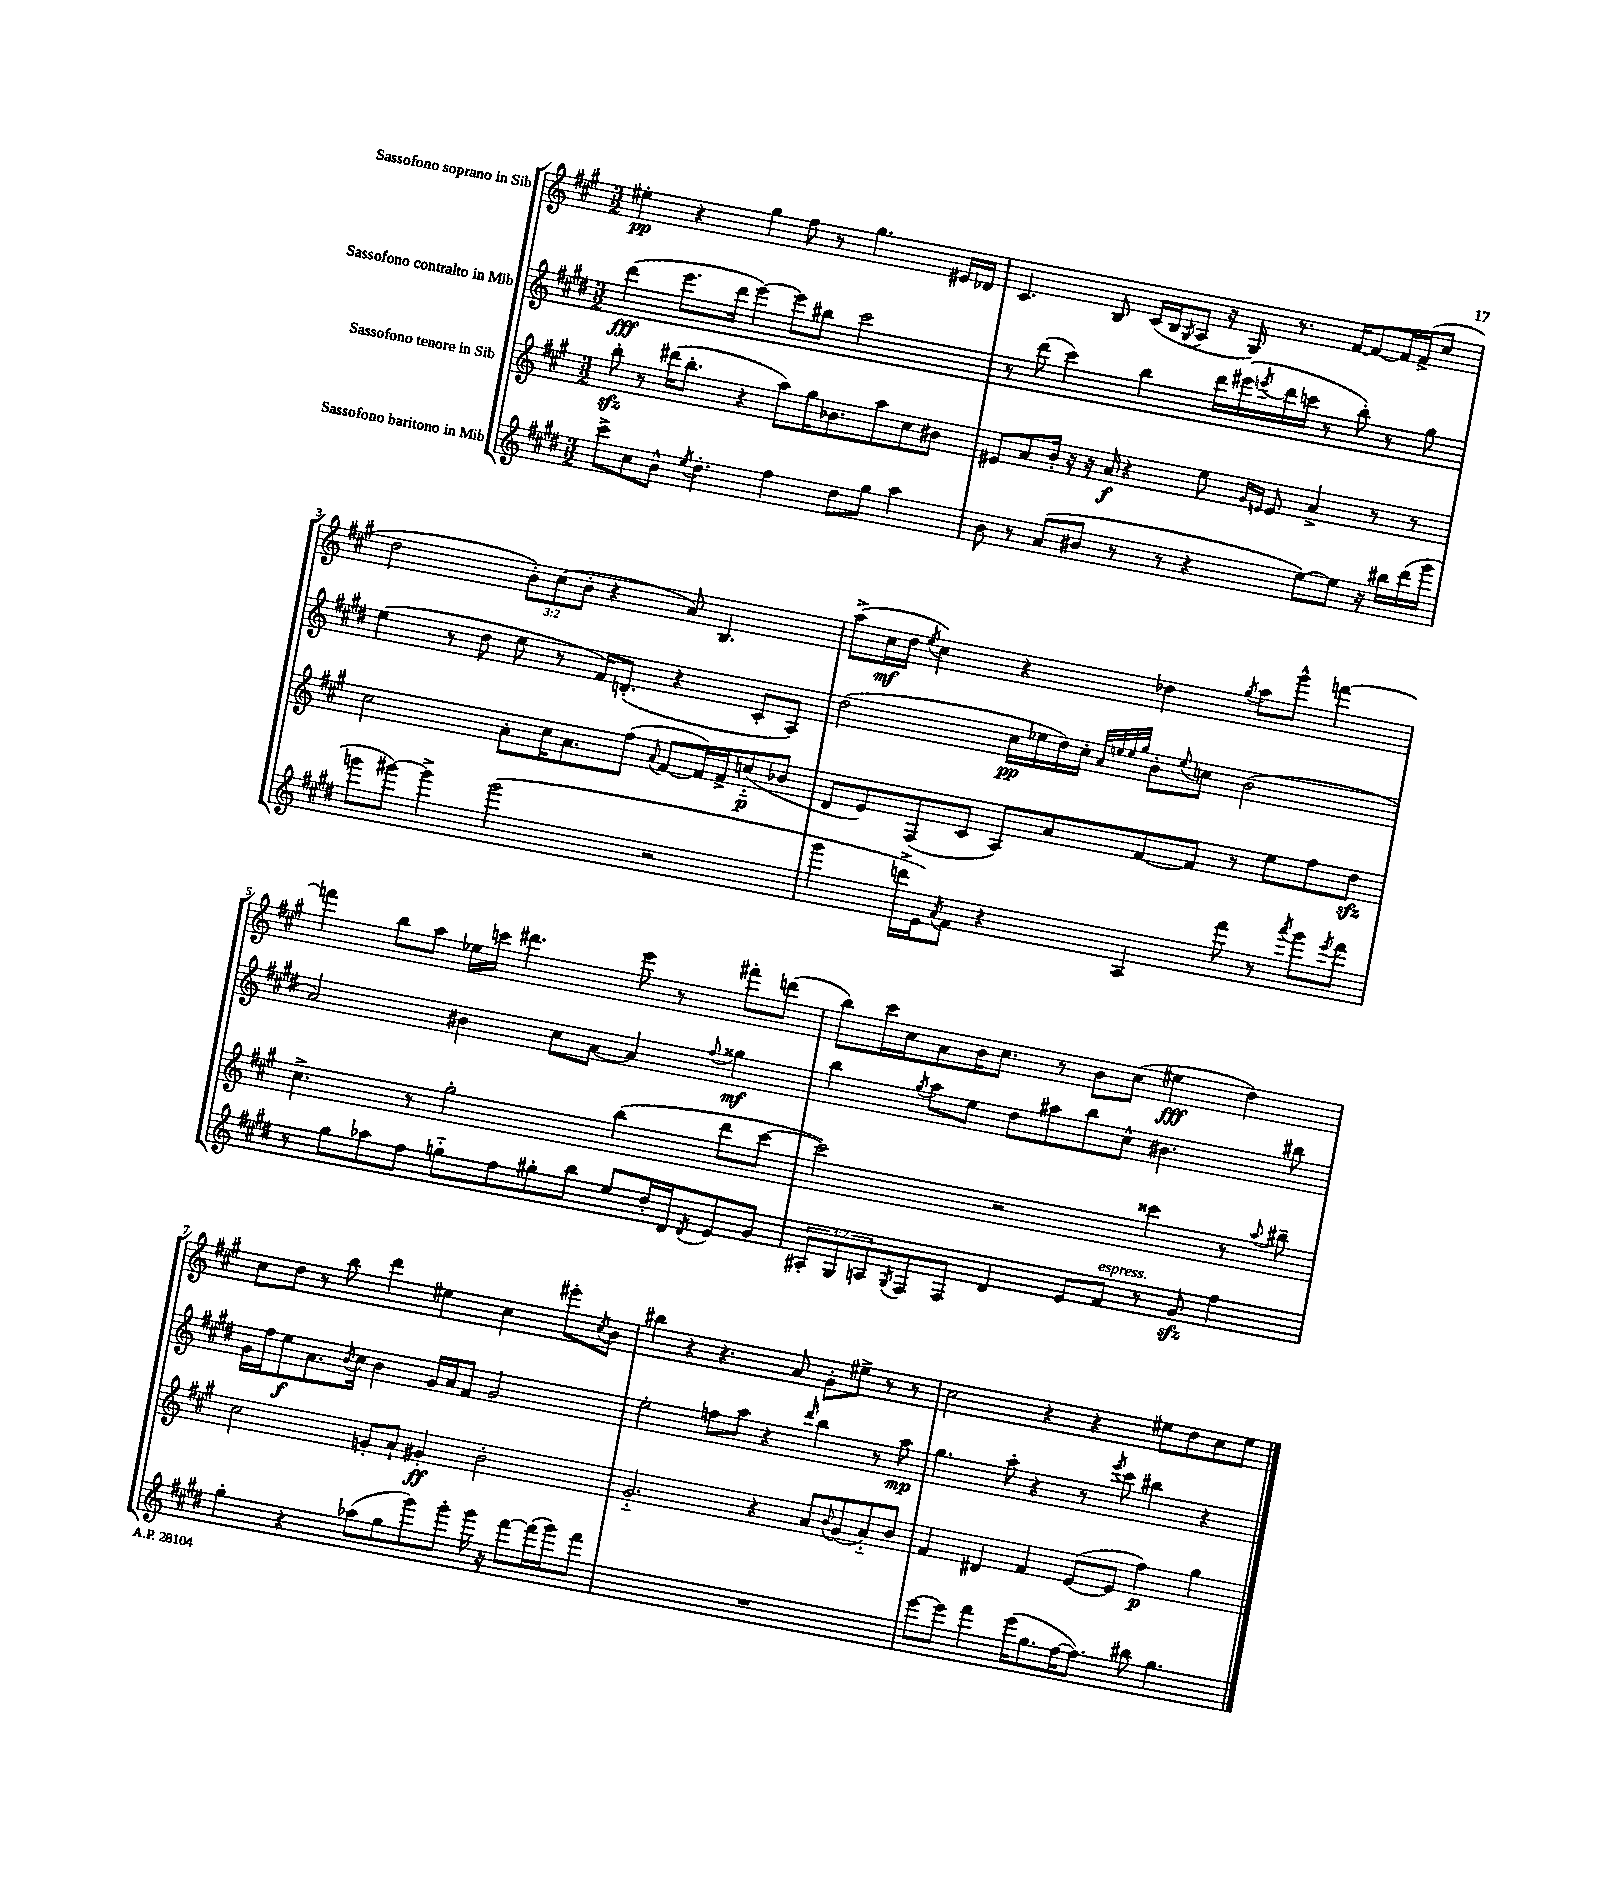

**kern	**kern	**dynam	**kern	**dynam	**kern	**dynam
*part4	*part3	*part3	*part2	*part2	*part1	*part1
*staff4	*staff3	*staff3	*staff2	*staff2	*staff1	*staff1
*I"Sassofono baritono in Mib	*I"Sassofono tenore in Sib	*	*I"Sassofono contralto in Mib	*	*I"Sassofono soprano in Sib	*
*clefG2	*clefG2	*	*clefG2	*	*clefG2	*
*k[f#c#g#d#]	*k[f#c#g#]	*	*k[f#c#g#d#]	*	*k[f#c#g#]	*
*M3/2	*M3/2	*	*M3/2	*	*M3/2	*
=1	=1	=1	=1	=1	=1	=1
8ccc#^\L	8bbzz'\	.	(4ddd#\	fff	4ee#X'\	pp
8cc#\	8r	.	.	.	.	.
8b^^\J	(16ddd#X\KL	.	8.eee\L	.	4r	.
.	8.bb'\J	.	.	.	.	.
8qee/	.	.	.	.	.	.
4.dd#'\	.	.	.	.	.	.
.	.	.	16ddd#\Jk	.	.	.
.	4r	.	[4eee\)	.	4gg#\	.
4ff#\	8aa\L)	.	8eee\L]	.	8ff#\	.
.	16gg#\K	.	8bb#X\J	.	8r	.
.	8.b-X\	.	.	.	.	.
8dd#\L	.	.	2ccc#\	.	4.gg#\	.
8gg#\J	8aa\	.	.	.	.	.
4aa\	8cc#\	.	.	.	.	.
.	8b#X\J	.	.	.	16e#X/LL	.
.	.	.	.	.	16d-X/JJ	.
=2	=2	=2	=2	=2	=2	=2
8b\	8e#X/L	.	8r	.	4.c#/	.
8r	8a/	.	(8ddd#\	.	.	.
(8a/L	16b'/Jk	.	4ccc#\)	.	.	.
.	16r	.	.	.	.	.
8b#X/J	16r	.	.	.	8B/	.
.	16a/	f	.	.	.	.
8r	4r	.	4bb\	.	(16c#/LL	.
.	.	.	.	.	16B/J	.
.	.	.	.	.	8qG#/	.
8r	.	.	.	.	8A/J	.
4r	8ee\	.	16ddd#\LL	.	16r	.
.	.	.	(16eee#X\	.	16G#/)	.
.	16qqg#/LL	.	.	.	.	.
.	16qqen/JJ	.	8qeeen/	.	.	.
.	8e/	.	16ddd#\	.	8.r	.
.	.	.	16cccn\JJ	.	.	.
[8ee\L)	4a^/	.	8r	.	.	.
.	.	.	.	.	[16f#/KL	.
8ee\J]	.	.	8bb'\)	.	8f#/_	.
16r	8r	.	8r	.	16f#/L]	.
16bb#X\LL	.	.	.	.	(16f#^/J	.
(16ddd#\	8r	.	8gg#\	.	8cc#/J	.
16ggg#\JJ	.	.	.	.	.	.
!!LO:LB:g=z
=3	=3	=3	=3	=3	=3	=3
8gggn\L	2cc#\	.	(4ee\	.	2dd\	.
[8ggg#X\J)	.	.	.	.	.	.
4ggg#^\]	.	.	8r	.	.	.
.	.	.	8dd#\	.	.	.
(2ggg#\	8a'\L	.	8ee\	.	12b'\L)	.
.	.	.	.	.	(12cc#\	.
.	16cc#\K	.	8r	.	.	.
.	.	.	.	.	12b'\J	.
.	8.a\	.	.	.	.	.
.	.	.	16f#/KL)	.	4r	.
.	.	.	(8.dn'/J	.	.	.
.	(8ff#\J	.	.	.	.	.
.	8qqa/	.	.	.	.	.
2r	[8f#/L	.	4r	.	8a/)	.
.	16f#/L])	.	.	.	4.B/	.
.	16f#^/J	.	.	.	.	.
.	(8ccn/	p	8c#'/L	.	.	.
.	8b-X/J	.	8A/J)	.	.	.
=4	=4	=4	=4	=4	=4	=4
4ggg#\	8d/L	.	(2dd#\	.	(8aa^\L	.
.	8e/)	.	.	.	16cc#\L	mf
.	.	.	.	.	16dd\JJ	.
.	.	.	.	.	8qee/	.
16dddn^\LL	(8F#/	.	.	.	4cc#\)	.
16e\J)	.	.	.	.	.	.
8qa/	.	.	.	.	.	.
8f#\J	8c#/J	.	.	.	.	.
4r	8A/L)	.	16cc#\LL	pp	4r	.
.	.	.	16ee-X\	.	.	.
.	8a/	.	16dd#\)	.	.	.
.	.	.	16cc#'\JJ	.	.	.
.	.	.	32qqa/LLL	.	.	.
.	.	.	32qqeen/	.	.	.
.	.	.	32qqee/	.	.	.
.	.	.	32qqgg#/JJJ	.	.	.
4A/	[8f#/	.	8b'\L	.	4dd-X\	.
.	.	.	8qqee/	.	.	.
.	8f#/J]	.	8ccn\J	.	.	.
.	.	.	.	.	8qgg#/	.
8fff#\	8r	.	(2b\	.	8aa\L	.
8r	8ee\L	.	.	.	8ggg#^^\J	.
8qaaa/	.	.	.	.	.	.
8ggg#\L	8ff#\	.	.	.	[4fffn\	.
8qeee/	.	.	.	.	.	.
8fff#\J	8ddzz\J	.	.	.	.	.
!!LO:LB:g=z
=5	=5	=5	=5	=5	=5	=5
8r	4.cc#^\	.	2a/)	.	4fffn\]	.
8gg#\L	.	.	.	.	.	.
8aa-X\	.	.	.	.	8bb\L	.
8ff#\J	8r	.	.	.	8aa\J	.
8ggn\L	2gg#'\	.	4b#X\	.	16ee-X\LL	.
.	.	.	.	.	16cccn\JJ	.
8ff#\	.	.	.	.	4.ddd#X\	.
8gg#X'\	.	.	8cc#\L	.	.	.
8bb\J	.	.	[8a\J	.	.	.
8ee/L	(4bb\	.	4a/]	.	8eee\	.
16dd#'/L	.	.	.	.	8r	.
16d#/J	.	.	.	.	.	.
8qd#/	.	.	8qqff#/	.	.	.
8e/	8ddd\L	.	4gg##X\	mf	8fff#X'\L	.
8g#/J	[8ccc#\J	.	.	.	(8dddn\J	.
=6	=6	=6	=6	=6	=6	=6
12A#X'/L	2ccc#\])	.	4bb\	.	8bb\L)	.
12G#/	.	.	.	.	.	.
.	.	.	.	.	16ccc#\L	.
12An/	.	.	.	.	.	.
.	.	.	.	.	16cc#\J	.
8qG#/	.	.	8qgg#/	.	.	.
8F#/	.	.	8aa\L	.	8a\	.
8F#/J	.	.	8ee\J	.	16b\K	.
.	.	.	.	.	8.cc#\J	.
4d#/	2r	.	8dd#\L	.	.	.
.	.	.	8aa#X\	.	8r	.
8e/L	.	.	8bb\	.	8b\L	.
!LO:TX:a:i:t=espress.	!	!	!	!	!	!
8f#/J	.	.	8cc#^^\J	.	(8cc#\J	.
8r	4ccc##X\	.	4.b#X\	.	4ee#X\	fff
8g#zz/	.	.	.	.	.	.
4ff#\	8r	.	.	.	4dd\)	.
.	8qqaa/	.	.	.	.	.
.	8bb#X~\	.	8bb#X\	.	.	.
!!LO:LB:g=z
=7	=7	=7	=7	=7	=7	=7
4gg#'\	2cc#\	.	16g#\LL	.	8cc#\L	.
.	.	.	16ff#\J	.	.	.
.	.	.	8ee\	f	8dd\J	.
4r	.	.	8.a\	.	8r	.
.	.	.	.	.	8bb\	.
.	.	.	8qb/	.	.	.
.	.	.	16cc#\Jk	.	.	.
(8aa-X\L	8gn'/L	.	4b\	.	4ddd\	.
8gg#\	8a`/J	.	.	.	.	.
8ggg#\)	4g#X'/	ff	16g#/LL	.	4ee#X\	.
.	.	.	16a/J	.	.	.
8ggg#'\J	.	.	8f#/J	.	.	.
16ggg#\	2b'\	.	2g#/	.	4cc#\	.
16r	.	.	.	.	.	.
[8fff#\L	.	.	.	.	.	.
(16fff#\L]	.	.	.	.	8eee#X'\L	.
16ggg#\J)	.	.	.	.	.	.
.	.	.	.	.	8qcc#/	.
8fff#\J	.	.	.	.	8b\J	.
=8	=8	=8	=8	=8	=8	=8
1.r	2.g#/	.	2ee'\	.	4bb#X\	.
.	.	.	.	.	4r	.
.	.	.	8ffn\L	.	4.r	.
.	.	.	8aa\J	.	.	.
.	4r	.	4r	.	.	.
.	.	.	.	.	8a/	.
.	.	.	16qqddd#/	.	.	.
.	8a/L	.	4bb\	.	8g#'\L	.
.	8qqb/	.	.	.	.	.
.	(8g#/	.	.	.	8ee#X^\J	.
.	8a/)	.	8r	.	8r	.
.	8b/J	.	8aa\	mp	8r	.
=9	=9	=9	=9	=9	=9	=9
[8eee\L	4f#/	.	4.gg#\	.	2cc#\	.
8eee\J]	.	.	.	.	.	.
4fff#\	4d#X/	.	.	.	.	.
.	.	.	8aa'\	.	.	.
(16eee\KL	4f#/	.	4r	.	4r	.
8.gg#\	.	.	.	.	.	.
[16ff#\K	([8e/L	.	8r	.	4r	.
8.ff#\J])	.	.	.	.	.	.
.	.	.	8qeee/	.	.	.
.	8e/J]	.	8ccc#\	.	.	.
8bb#X\	4ff#\)	p	4bb#X\	.	8ee#X\L	.
4.gg#\	.	.	.	.	8dd\	.
.	4gg#\	.	4r	.	8cc#\	.
.	.	.	.	.	8ee#\J	.
==	==	==	==	==	==	==
*-	*-	*-	*-	*-	*-	*-
